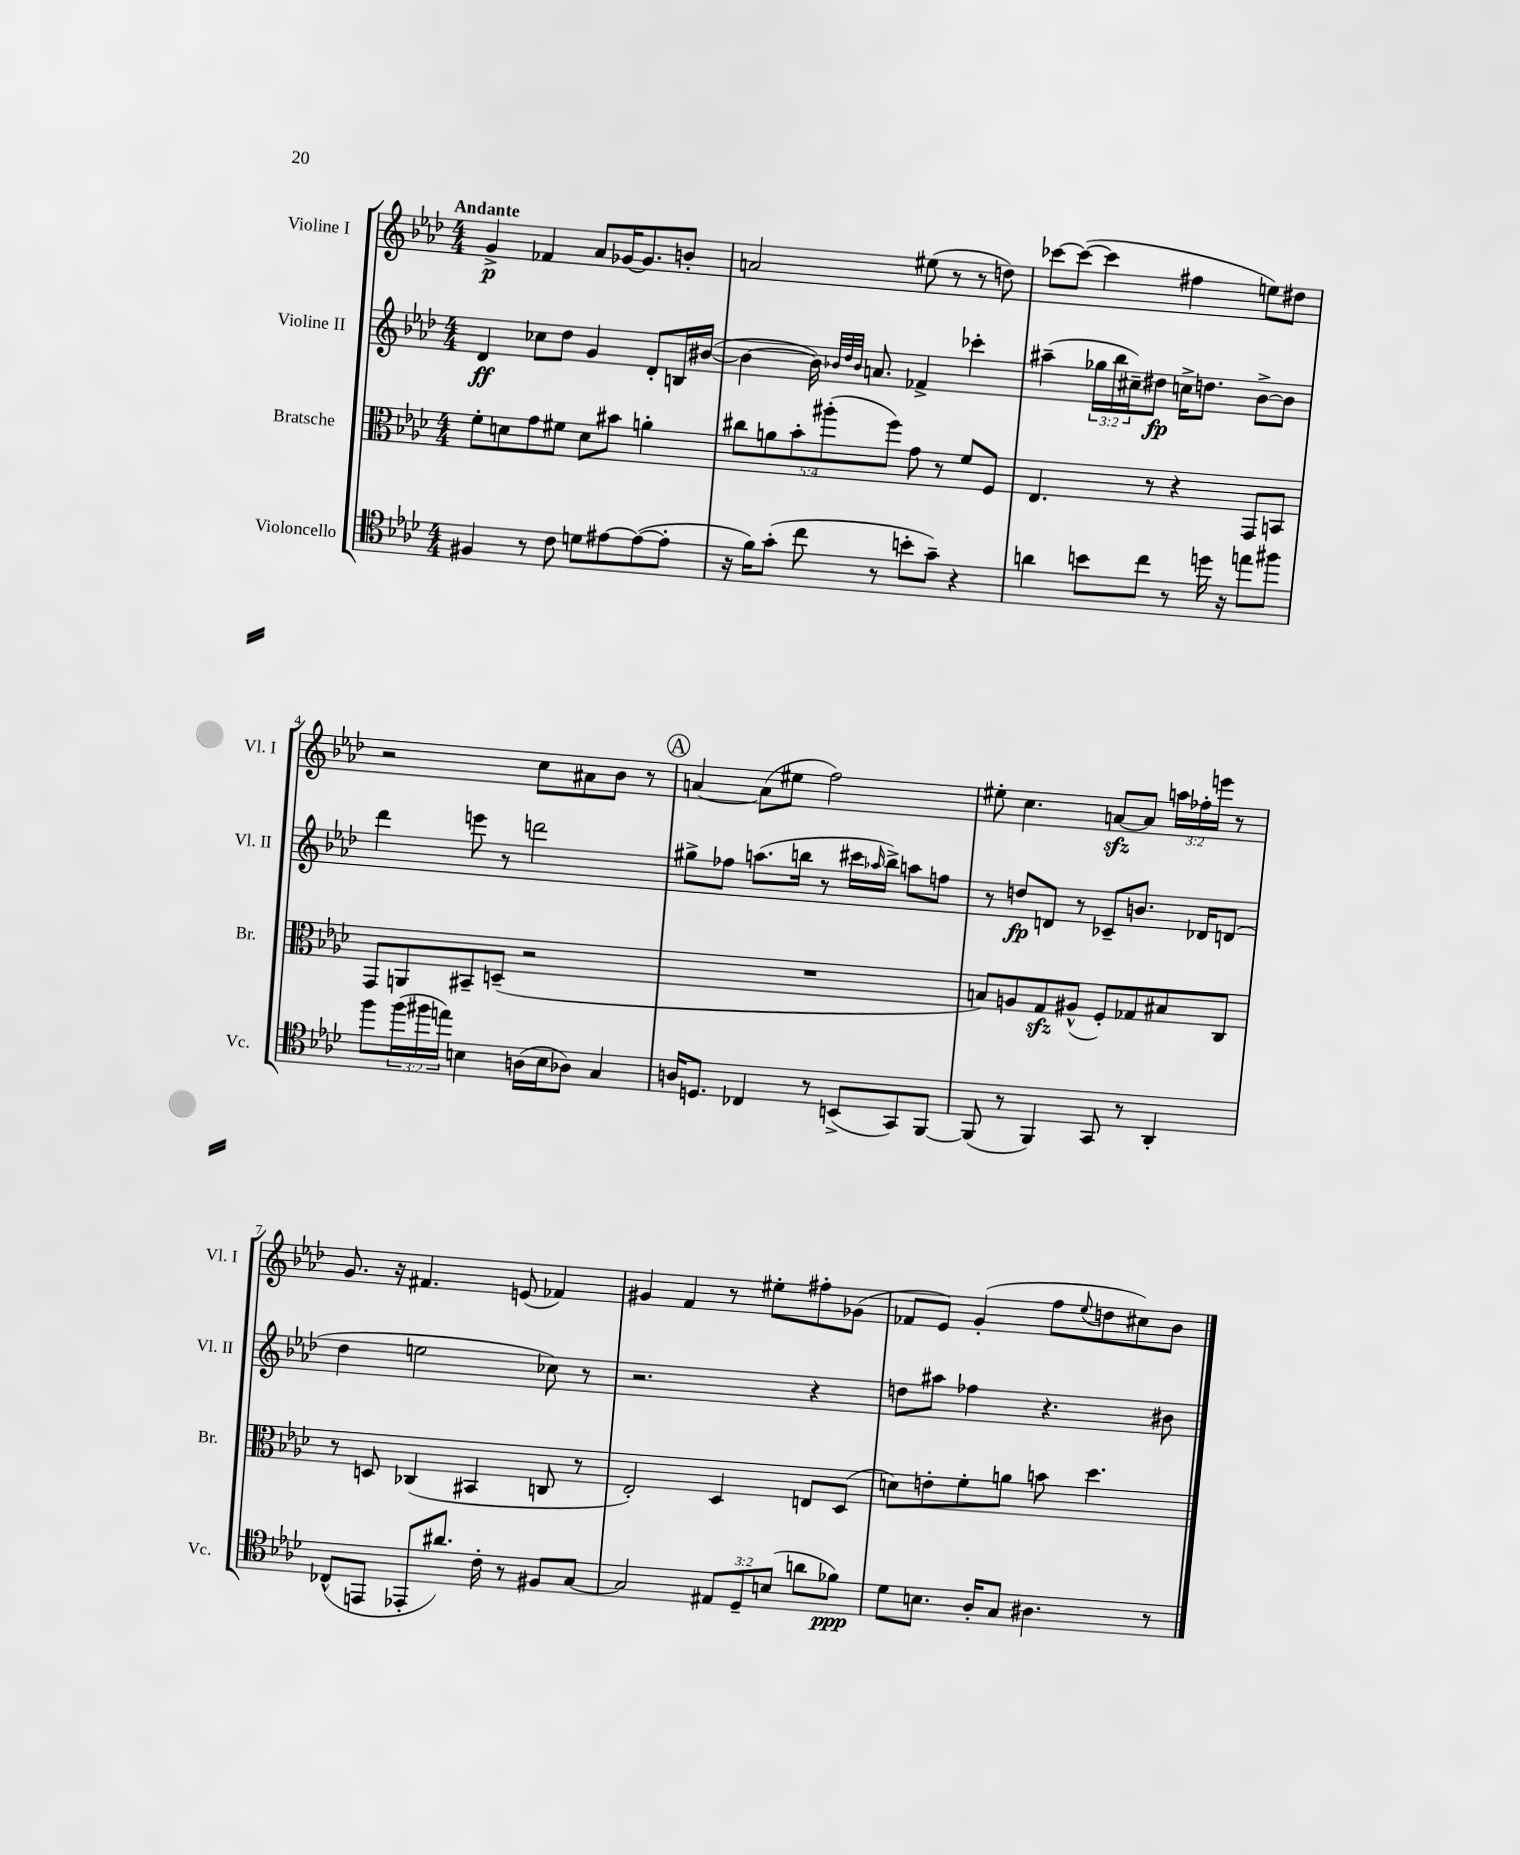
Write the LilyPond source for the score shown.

<<
\new StaffGroup <<
\new Staff = "s0" \with { instrumentName = "Violine I" shortInstrumentName = "Vl. I" } {
    \clef treble \key aes \major \numericTimeSignature \time 4/4 \override Staff.TupletNumber.text = #tuplet-number::calc-fraction-text \tempo "Andante"
    g'4->\p fes'4 aes'8 ges'16~ ges'8. b'8-. |
    a'2 eis''8( r8 r8 d''8) |
    ces'''8~ ces'''8~( ces'''4 fis''4 e''8) dis''8 |
    r2 c''8 ais'8 bes'8 r8 |
    \mark \markup { \circle "A" } a'4~ a'8( eis''8 f''2) |
    eis''8-. c''4. a'8~\sfz a'8 \tuplet 3/2 { a''16 fes''16-. e'''16 } r8 |
    g'8. r16 fis'4. e'8( fes'4) |
    gis'4 f'4 r8 eis''8-. fis''8-. ges'8( |
    fes'8 ees'8) g'4-.( f''8 \appoggiatura { ees''8 } d''8 cis''8) bes'8 \bar "|." |
}
\new Staff = "s1" \with { instrumentName = "Violine II" shortInstrumentName = "Vl. II" } {
    \clef treble \key aes \major \numericTimeSignature \time 4/4 \override Staff.TupletNumber.text = #tuplet-number::calc-fraction-text
    des'4\ff ces''8 des''8 g'4 des'8-. b16 bis'16~( |
    bis'4~ bis'16) \grace { bes'32 des''32 bes'32 } a'8. fes'4-> ces'''4-. |
    ais''4--( \tuplet 3/2 { ges''16 bes''16 cis''16--) } dis''8\fp c''16-> d''8. bes'8~-> bes'8 |
    des'''4 e'''8 r8 d'''2 |
    \mark \markup { \circle "A" } gis''8-> fes''8 a''8.( b''16 r8 cis'''16 \grace { aes''16 } b''16->) a''8 f''8 |
    r8 d''8\fp d'8 r8 ces'8-- b'8. des'16 d'8( |
    des''4 e''2 ces''8) r8 |
    r2. r4 |
    d''8 ais''8 fes''4 r4. bis'8 \bar "|." |
}
\new Staff = "s2" \with { instrumentName = "Bratsche" shortInstrumentName = "Br." } {
    \clef alto \key aes \major \numericTimeSignature \time 4/4 \override Staff.TupletNumber.text = #tuplet-number::calc-fraction-text
    f'8-. d'8 g'8 fis'8 d'8 bis'8 a'4-. |
    \tuplet 5/4 { cis''8 a'8 bes'8-. ais''8-.( f''8) } g'8 r8 f'8 f8 |
    ees4. r8 r4 g,8 b,8 |
    g,8 a,8 bis,8-- d8--( r2 |
    \mark \markup { \circle "A" } R1 |
    b8) a8 g8\sfz ais8-^( f8-.) ges8 bis8 c8 |
    r8 d8 ces4( bis,4 c8 r8 |
    ees2-.) des4 e8 des8( |
    d'8) e'8-. f'8-. a'8 b'8 des''4. \bar "|." |
}
\new Staff = "s3" \with { instrumentName = "Violoncello" shortInstrumentName = "Vc." } {
    \clef tenor \key aes \major \numericTimeSignature \time 4/4 \override Staff.TupletNumber.text = #tuplet-number::calc-fraction-text
    fis4 r8 c'8 d'8 eis'8~ eis'8~( eis'8-. |
    r16 f'16) g'8-.( c''8 r8 b'8-. g'8--) r4 |
    a'4 b'8 c''8 r8 d''16 r16 e''8 fis''8 |
    f''8 \tuplet 3/2 { f''16( fis''16 e''16) } b4 a16( b16 aes8) g4 |
    \mark \markup { \circle "A" } a16 d8. ces4 r8 b,8->( g,8) f,8~ |
    f,8( r8 f,4) g,8 r8 aes,4-. |
    ces8-^( e,8 ees,8-. ais'8.) c'16-. r8 fis8 g8~ |
    g2 \tuplet 3/2 { eis8 des8-- b8( } a'8 fes'8\ppp) |
    des'8 b8. aes16-. g8 ais4. r8 \bar "|." |
}
>>
>>
